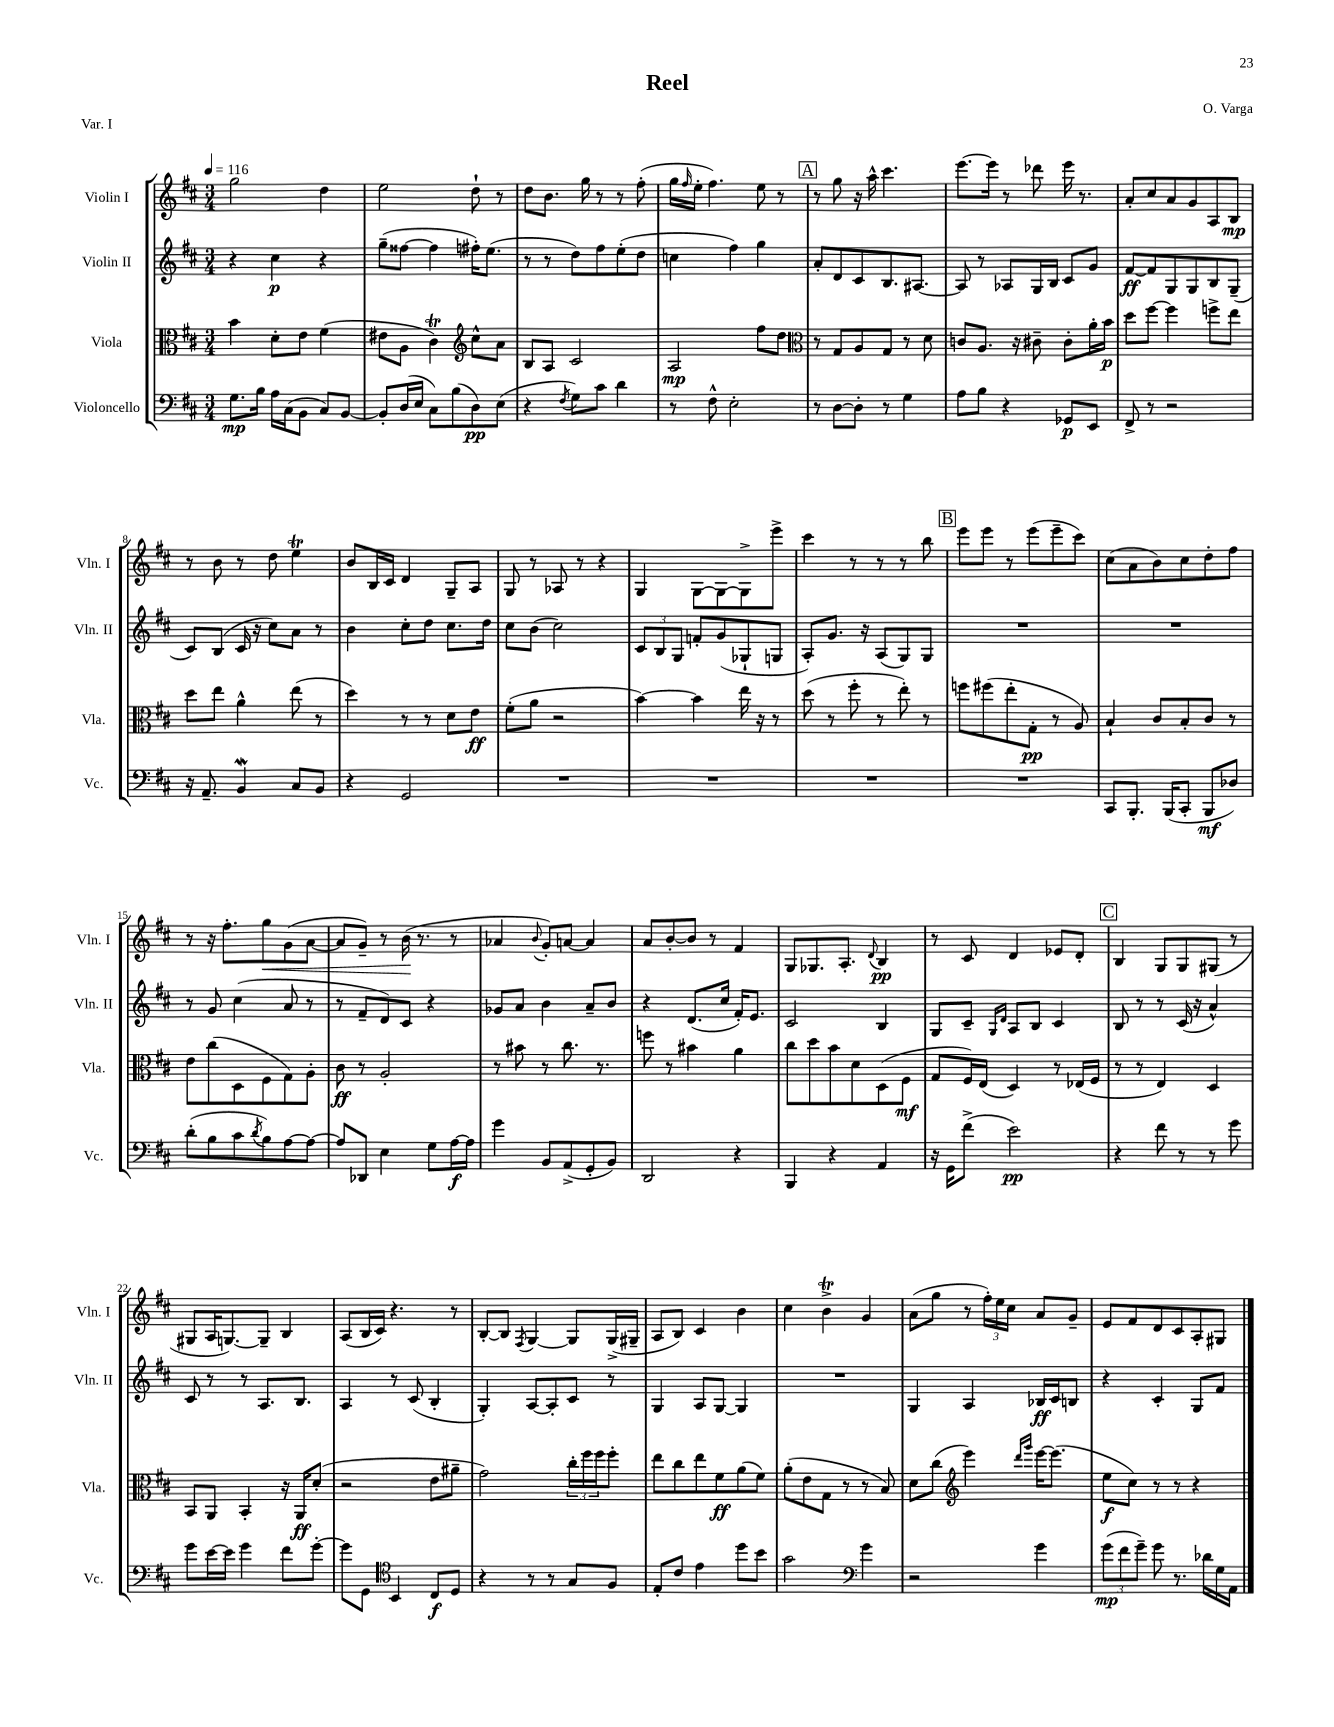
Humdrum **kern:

**kern	**dynam	**kern	**dynam	**kern	**dynam	**kern	**dynam
*part4	*part4	*part3	*part3	*part2	*part2	*part1	*part1
*staff4	*staff4	*staff3	*staff3	*staff2	*staff2	*staff1	*staff1
*I"Violoncello	*	*I"Viola	*	*I"Violin II	*	*I"Violin I	*
*I'Vc.	*	*I'Vla.	*	*I'Vln. II	*	*I'Vln. I	*
*clefF4	*	*clefC3	*	*clefG2	*	*clefG2	*
*k[f#c#]	*	*k[f#c#]	*	*k[f#c#]	*	*k[f#c#]	*
*M3/4	*	*M3/4	*	*M3/4	*	*M3/4	*
*MM116	*	*MM116	*	*MM116	*	*MM116	*
=1	=1	=1	=1	=1	=1	=1	=1
8.G\L	mp	4b\	.	4r	.	2gg\	.
16B\Jk	.	.	.	.	.	.	.
16A\LL	.	8d'\L	.	4cc#\	p	.	.
(16C#\J	.	.	.	.	.	.	.
8BB\J	.	8e\J	.	.	.	.	.
8C#/L)	.	(4f#\	.	4r	.	4dd\	.
[8BB/J	.	.	.	.	.	.	.
=2	=2	=2	=2	=2	=2	=2	=2
8BB'/L]	.	8e#X\L	.	(8gg~\L	.	2ee\	.
(16D/L	.	8A\J	.	[8ff##X\J	.	.	.
16E/JJ	.	.	.	.	.	.	.
8C#\L)	.	4c#t\)	.	4ff##\]	.	.	.
(8B\	.	.	.	.	.	.	.
*	*	*clefG2	*	*	*	*	*
8D\)	pp	8cc#^^\L	.	16ff#X'\KL)	.	8dd`\	.
.	.	.	.	(8.ee\J	.	.	.
(8E\J	.	8a\J	.	.	.	8r	.
=3	=3	=3	=3	=3	=3	=3	=3
4r	.	8B/L	.	8r	.	8dd\L	.
.	.	8A/J	.	8r	.	8.b\J	.
8qF#/	.	.	.	.	.	.	.
8G\L)	.	2c#/	.	8dd\L)	.	.	.
.	.	.	.	.	.	16gg\	.
8c#\J	.	.	.	8ff#\	.	8r	.
4d\	.	.	.	(8ee'\	.	8r	.
.	.	.	.	8dd\J	.	(8ff#'\	.
=4	=4	=4	=4	=4	=4	=4	=4
8r	.	2A/	mp	4ccn\	.	16gg\LL	.
.	.	.	.	.	.	16qqff#/	.
.	.	.	.	.	.	16ee'\JJ	.
8F#^^\	.	.	.	.	.	4.ff#\)	.
2E'\	.	.	.	4ff#\)	.	.	.
.	.	8ff#\L	.	4gg\	.	8ee\	.
.	.	8dd\J	.	.	.	8r	.
!!LO:REH:place=s1:t=A
=5	=5	=5	=5	=5	=5	=5	=5
*	*	*clefC3	*	*	*	*	*
8r	.	8r	.	8a'/L	.	8r	.
[8D\L	.	8G/L	.	8d/	.	8gg\	.
8D'\J]	.	8A/	.	8c#/	.	16r	.
.	.	.	.	.	.	16aa^^\	.
8r	.	8G/J	.	8.B/	.	4.ccc#\	.
4G\	.	8r	.	.	.	.	.
.	.	.	.	[8.A#X/J	.	.	.
.	.	8d\	.	.	.	.	.
=6	=6	=6	=6	=6	=6	=6	=6
8A\L	.	8cn/L	.	8A#/]	.	[8.eee\L	.
8B\J	.	8.A/J	.	8r	.	.	.
.	.	.	.	.	.	16eee\Jk]	.
4r	.	.	.	8A-X/L	.	8r	.
.	.	16r	.	.	.	.	.
.	.	8c#X~\	.	16G/L	.	8ddd-X\	.
.	.	.	.	16B/JJ	.	.	.
8GG-X/L	p	8c#'\L	.	8c#/L	.	16eee\	.
.	.	.	.	.	.	8.r	.
8EE/J	.	16a'\L	.	8g/J	.	.	.
.	.	16b\JJ	p	.	.	.	.
=7	=7	=7	=7	=7	=7	=7	=7
8FF#^/	.	8dd\L	.	[8f#/L	ff	8a'/L	.
8r	.	[8ff#\J	.	8f#/]	.	8cc#/	.
2r	.	4ff#\]	.	8G/	.	8a/	.
.	.	.	.	8G/	.	8g/	.
.	.	8ffn^\L	.	8B/	.	8A/	.
.	.	8ee\J	.	(8G~/J	.	8B/J	mp
!!LO:LB:g=z
=8	=8	=8	=8	=8	=8	=8	=8
16r	.	8dd\L	.	8c#/L)	.	8r	.
8.AA~/	.	.	.	.	.	.	.
.	.	8ee\J	.	(8B/J	.	8b\	.
4BBW/	.	4a^^\	.	16c#/	.	8r	.
.	.	.	.	16r	.	.	.
.	.	.	.	8cc#\L)	.	8dd\	.
8C#/L	.	(8ee\	.	8a\J	.	4eeT\	.
8BB/J	.	8r	.	8r	.	.	.
=9	=9	=9	=9	=9	=9	=9	=9
4r	.	4dd\)	.	4b\	.	8b/L	.
.	.	.	.	.	.	16B/L	.
.	.	.	.	.	.	16c#/JJ	.
2GG/	.	8r	.	8cc#'\L	.	4d/	.
.	.	8r	.	8dd\J	.	.	.
.	.	8d\L	.	8.cc#\L	.	8G~/L	.
.	.	8e\J	ff	.	.	8A/J	.
.	.	.	.	16dd\Jk	.	.	.
=10	=10	=10	=10	=10	=10	=10	=10
2.r	.	(8f#'\L	.	8cc#\L	.	8G/	.
.	.	8a\J	.	(8b\J	.	8r	.
.	.	2r	.	2cc#\)	.	8A-X/	.
.	.	.	.	.	.	8r	.
.	.	.	.	.	.	4r	.
=11	=11	=11	=11	=11	=11	=11	=11
2.r	.	[4b\)	.	12c#/L	.	4G/	.
.	.	.	.	12B/	.	.	.
.	.	.	.	12G/J	.	.	.
.	.	4b\]	.	8fn'/L	.	[8G\L	.
.	.	.	.	(8g/	.	8G\_	.
.	.	16ee\	.	8G-X`/	.	8G^\]	.
.	.	16r	.	.	.	.	.
.	.	8r	.	8Gn/J	.	8eee^\J	.
=12	=12	=12	=12	=12	=12	=12	=12
2.r	.	(8dd\	.	8A'/L)	.	4ccc#\	.
.	.	8r	.	8.g/J	.	.	.
.	.	8ff#'\	.	.	.	8r	.
.	.	.	.	16r	.	.	.
.	.	8r	.	(8A/L	.	8r	.
.	.	8ee'\)	.	8G/)	.	8r	.
.	.	8r	.	8G/J	.	8bb\	.
!!LO:REH:place=s1:t=B
=13	=13	=13	=13	=13	=13	=13	=13
2.r	.	8ffn\L	.	2.r	.	8eee\L	.
.	.	(8ff#X\	.	.	.	8eee\J	.
.	.	8ee'\	.	.	.	8r	.
.	.	8G'\J	pp	.	.	(8eee\L	.
.	.	8r	.	.	.	8eee~\	.
.	.	8A/)	.	.	.	8ccc#\J)	.
=14	=14	=14	=14	=14	=14	=14	=14
8CC#/L	.	4B`/	.	2.r	.	(8cc#\L	.
8.BBB'/J	.	.	.	.	.	8a\	.
.	.	8c#/L	.	.	.	8b\)	.
(16BBB/KL	.	.	.	.	.	.	.
8CC#'/J	.	8B'/	.	.	.	8cc#\	.
8BBB/L	mf	8c#/J	.	.	.	8dd'\	.
8D-X/J)	.	8r	.	.	.	8ff#\J	.
!!LO:LB:g=z
=15	=15	=15	=15	=15	=15	=15	=15
(8d'\L	.	8e\L	.	8r	.	8r	.
8B\	.	(8cc#\	.	8g/	.	16r	.
.	.	.	.	.	.	8.ff#'\L	.
8c#\	.	8D\	.	(4cc#\	.	.	.
8qd/	.	.	.	.	.	.	.
!	!	!	!	!	!	!	!LO:HP:b
8B\)	.	8F#\	.	.	.	8gg\	<
[8A\	.	8G\)	.	8a/	.	(8g\	.
8A\J_	.	8A'\J	.	8r	.	[8a\J	.
=16	=16	=16	=16	=16	=16	=16	=16
8A/L]	.	8c#\	ff	8r	.	8a/L]	.
8DD-X/J	.	8r	.	8f#~/L	.	8g~/J)	.
4E\	.	2A'/	.	8d/)	.	8r	.
.	.	.	.	8c#/J	.	(16b\	.
.	.	.	.	.	.	8.r	[
8G\L	.	.	.	4r	.	.	.
[16A\L	f	.	.	.	.	8r	.
16A\JJ]	.	.	.	.	.	.	.
=17	=17	=17	=17	=17	=17	=17	=17
4g\	.	8r	.	8g-X/L	.	4a-X/	.
.	.	8b#X\	.	8a/J	.	.	.
.	.	.	.	.	.	8qqb/	.
8BB/L	.	8r	.	4b\	.	8g'/L)	.
(8AA^/	.	8.cc#\	.	.	.	[8an/J	.
8GG'/	.	.	.	8a~/L	.	4a/]	.
.	.	8.r	.	.	.	.	.
8BB/J)	.	.	.	8b/J	.	.	.
=18	=18	=18	=18	=18	=18	=18	=18
2DD/	.	8ffn\	.	4r	.	8a/L	.
.	.	8r	.	.	.	[8b'/	.
.	.	4b#X\	.	(8.d/L	.	8b/J]	.
.	.	.	.	.	.	8r	.
.	.	.	.	16cc#/Jk	.	.	.
4r	.	4a\	.	16f#'/KL)	.	4f#/	.
.	.	.	.	8.e/J	.	.	.
=19	=19	=19	=19	=19	=19	=19	=19
4BBB/	.	8cc#\L	.	2c#/	.	8G/L	.
.	.	8dd\	.	.	.	8.G-X/	.
4r	.	8b\	.	.	.	.	.
.	.	.	.	.	.	8.A'/J	.
.	.	8d\	.	.	.	.	.
.	.	.	.	.	.	8qqd/	.
4AA/	.	(8D\	.	4B/	.	4B/	pp
.	.	8F#\J	mf	.	.	.	.
=20	=20	=20	=20	=20	=20	=20	=20
16r	.	8G/L	.	8G/L	.	8r	.
16GG\KL	.	.	.	.	.	.	.
(8f#^\J	.	16F#/L)	.	8c#~/J	.	8c#/	.
.	.	(16E/JJ	.	.	.	.	.
.	.	.	.	16qqG/LL	.	.	.
.	.	.	.	16qqd/JJ	.	.	.
2e\)	pp	4D/)	.	8A/L	.	4d/	.
.	.	.	.	8B/J	.	.	.
.	.	8r	.	4c#/	.	8e-X/L	.
.	.	(16E-X/LL	.	.	.	8d'/J	.
.	.	16F#/JJ	.	.	.	.	.
!!LO:REH:place=s1:t=C
=21	=21	=21	=21	=21	=21	=21	=21
4r	.	8r	.	8B/	.	4B/	.
.	.	8r	.	8r	.	.	.
8f#\	.	4E/)	.	8r	.	8G/L	.
8r	.	.	.	(16c#/	.	8G/	.
.	.	.	.	16r	.	.	.
8r	.	4D/	.	4a^^/)	.	(8G#X/J	.
8g\	.	.	.	.	.	8r	.
!!LO:LB:g=z
=22	=22	=22	=22	=22	=22	=22	=22
8g\L	.	8BB/L	.	8c#/	.	8G#X/L	.
[16e\L	.	8AA/J	.	8r	.	16A/K	.
16e\JJ]	.	.	.	.	.	[8.Gn/)	.
4g\	.	4BB'/	.	8r	.	.	.
.	.	.	.	8.A/L	.	8G~/J]	.
8f#\L	.	16r	.	.	.	4B/	.
.	.	16AA/KL	ff	8.B/J	.	.	.
[8g'\J	.	(8d'/J	.	.	.	.	.
=23	=23	=23	=23	=23	=23	=23	=23
8g\L]	.	2r	.	4A/	.	(8A/L	.
8GG\J	.	.	.	.	.	16B/L	.
.	.	.	.	.	.	16c#/JJ)	.
*clefC4	*	*	*	*	*	*	*
4BB/	.	.	.	8r	.	4.r	.
.	.	.	.	(8c#/	.	.	.
8C#/L	f	8e\L	.	4B'/	.	.	.
8D/J	.	8a#X~\J	.	.	.	8r	.
=24	=24	=24	=24	=24	=24	=24	=24
4r	.	2g\)	.	4G'/)	.	[8B'/L	.
.	.	.	.	.	.	8B/J]	.
.	.	.	.	.	.	8qF#/	.
8r	.	.	.	[8A/L	.	[4G/	.
8r	.	.	.	8A'/]	.	.	.
8G/L	.	24cc#'\LL	.	8c#/J	.	8G/L]	.
.	.	24ff#\	.	.	.	.	.
.	.	24ff#\J	.	.	.	.	.
8F#/J	.	8ff#'\J	.	8r	.	(16G^/L	.
.	.	.	.	.	.	16G#X~/JJ	.
=25	=25	=25	=25	=25	=25	=25	=25
8E'/L	.	8ee\L	.	4G/	.	8A/L	.
8c#/J	.	8cc#\	.	.	.	8B/J)	.
4e\	.	8ee\	.	8A/L	.	4c#/	.
.	.	8f#\	ff	[8G/J	.	.	.
8dd\L	.	(8a\	.	4G/]	.	4b\	.
8b\J	.	8f#\J)	.	.	.	.	.
=26	=26	=26	=26	=26	=26	=26	=26
2g\	.	(8a'\L	.	2.r	.	4cc#\	.
.	.	8e\	.	.	.	.	.
.	.	8G\J	.	.	.	4bT^\	.
.	.	8r	.	.	.	.	.
*clefF4	*	*	*	*	*	*	*
4g\	.	8r	.	.	.	4g/	.
.	.	8B/)	.	.	.	.	.
=27	=27	=27	=27	=27	=27	=27	=27
2r	.	8d\L	.	4G/	.	(8a\L	.
.	.	(8cc#\J	.	.	.	8gg\J	.
*	*	*clefG2	*	*	*	*	*
.	.	4eee\)	.	4A/	.	8r	.
.	.	.	.	.	.	24ff#'\LL)	.
.	.	.	.	.	.	24ee\	.
.	.	.	.	.	.	24cc#\JJ	.
.	.	16qqddd/LL	.	.	.	.	.
.	.	16qqggg/JJ	.	.	.	.	.
4g\	.	[16eee\KL	.	16B-X/LL	ff	8a/L	.
.	.	(8.eee\J]	.	16c#/J	.	.	.
.	.	.	.	8Bn/J	.	8g~/J	.
=28	=28	=28	=28	=28	=28	=28	=28
(12g\L	mp	8ee\L	f	4r	.	8e/L	.
12f#\	.	.	.	.	.	.	.
.	.	8cc#\J)	.	.	.	8f#/	.
12g~\J)	.	.	.	.	.	.	.
8g\	.	8r	.	4c#'/	.	8d/	.
8.r	.	8r	.	.	.	8c#/	.
.	.	4r	.	8G/L	.	8A'/	.
16d-X\LL	.	.	.	.	.	.	.
16G\	.	.	.	8f#/J	.	8G#X/J	.
16AA\JJ	.	.	.	.	.	.	.
==	==	==	==	==	==	==	==
*-	*-	*-	*-	*-	*-	*-	*-
